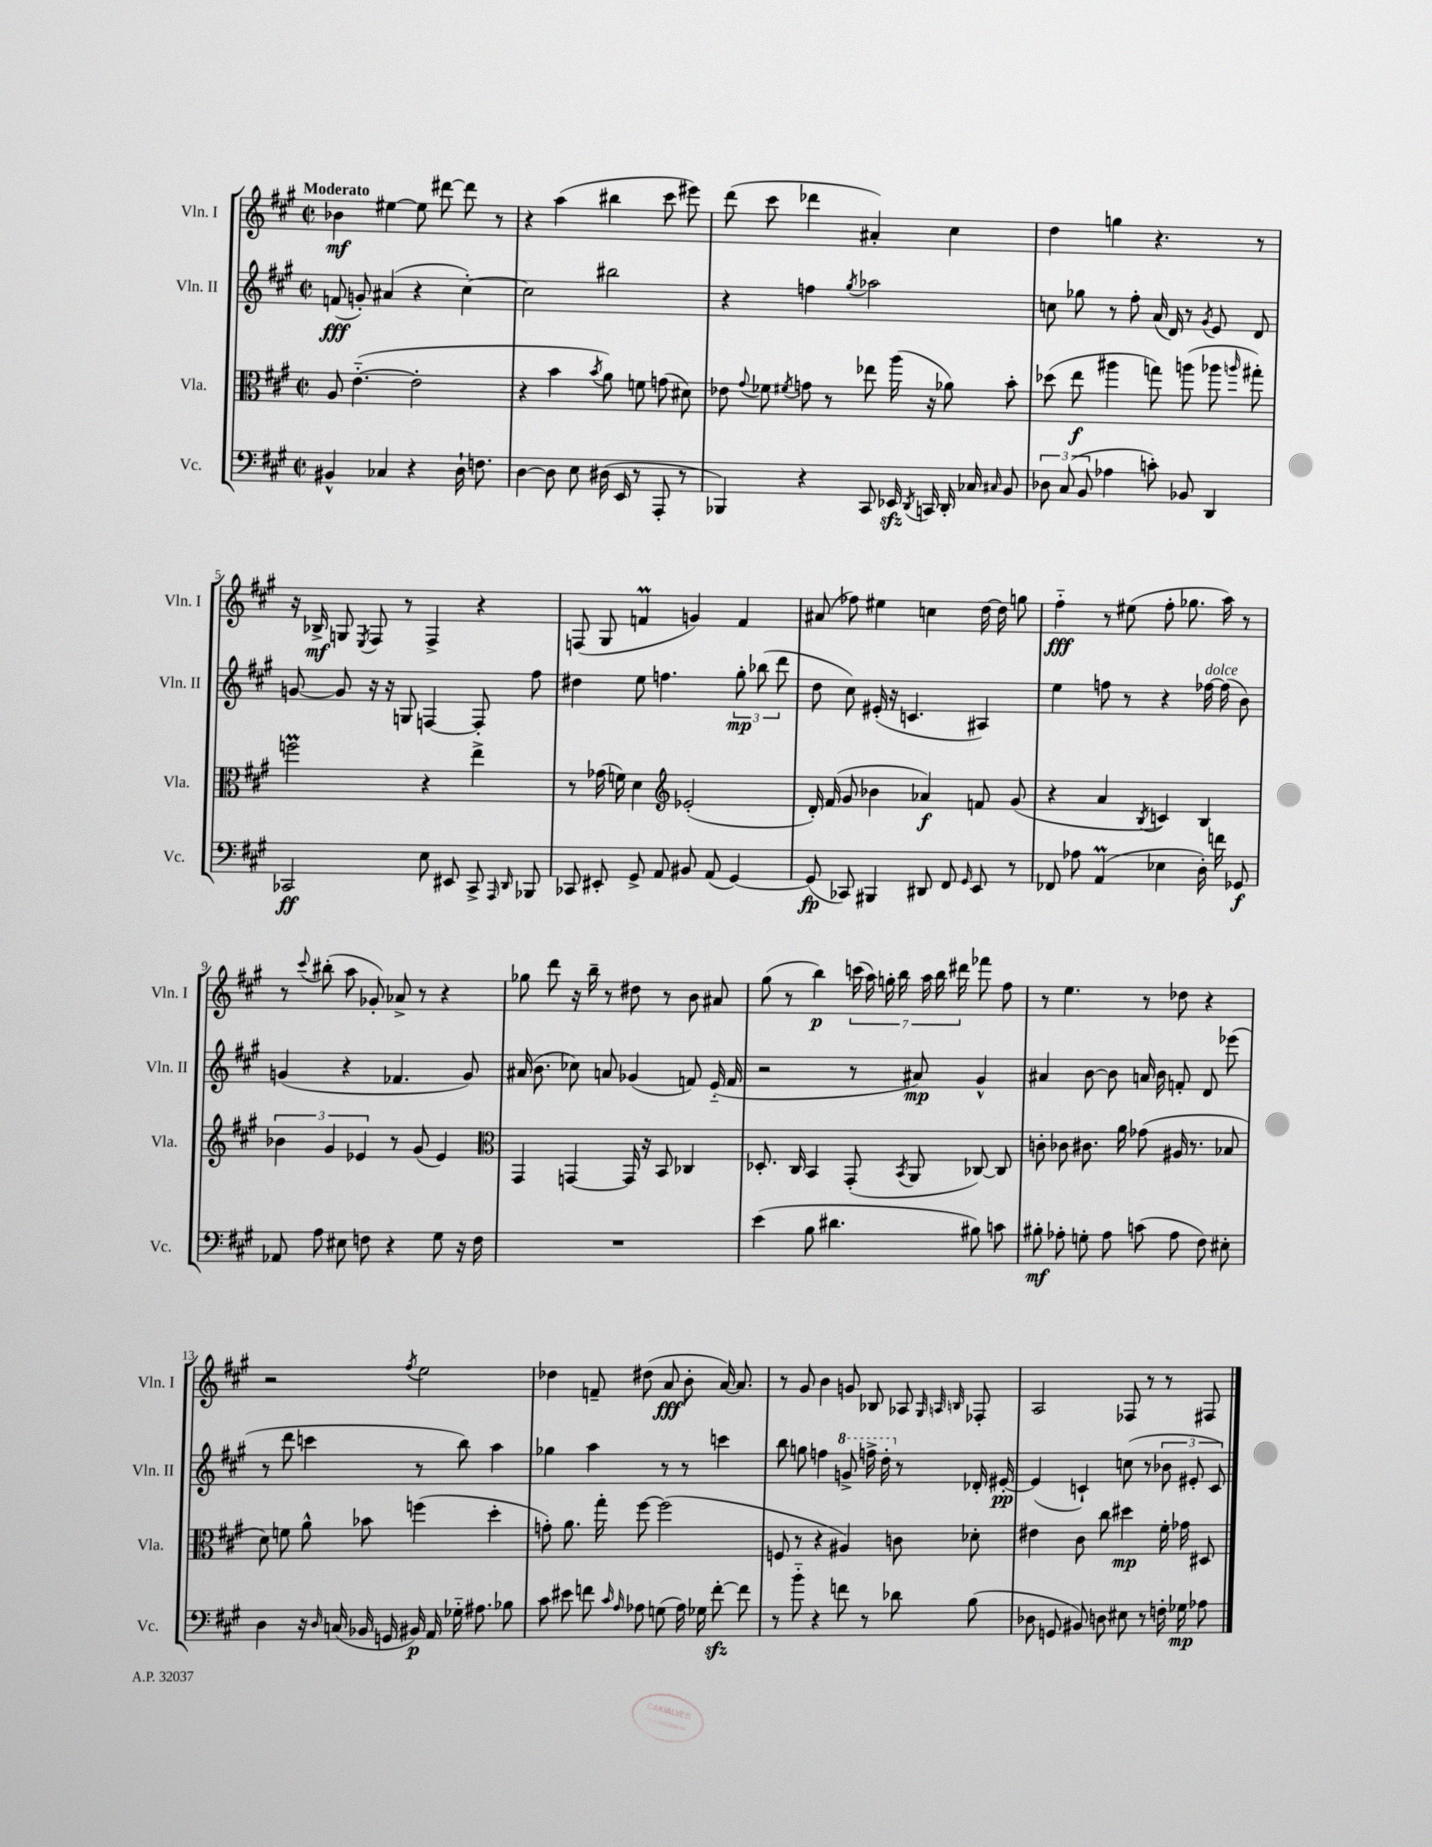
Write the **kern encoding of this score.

**kern	**dynam	**kern	**dynam	**kern	**dynam	**kern	**dynam
*part4	*part4	*part3	*part3	*part2	*part2	*part1	*part1
*staff4	*staff4	*staff3	*staff3	*staff2	*staff2	*staff1	*staff1
*I"Vc.	*	*I"Vla.	*	*I"Vln. II	*	*I"Vln. I	*
*I'Vc.	*	*I'Vla.	*	*I'Vln. II	*	*I'Vln. I	*
*clefF4	*	*clefC3	*	*clefG2	*	*clefG2	*
*k[f#c#g#]	*	*k[f#c#g#]	*	*k[f#c#g#]	*	*k[f#c#g#]	*
*M2/2	*	*M2/2	*	*M2/2	*	*M2/2	*
*met(c|)	*	*met(c|)	*	*met(c|)	*	*met(c|)	*
=1	=1	=1	=1	=1	=1	=1	=1
!	!	!	!	!	!	!LO:TX:a:B:t=Moderato	!
4BB#X^^/	.	8A/	.	(8fn/	fff	4b-X\	mf
.	.	([4.e\	.	8gn'/)	.	.	.
4C-X/	.	.	.	(4a#X/	.	[4ee#X\	.
4r	.	2e'\]	.	4r	.	8ee#\]	.
.	.	.	.	.	.	[8ddd#X\	.
16D`\	.	.	.	[4cc#'\)	.	8ddd#\]	.
8.Fn\	.	.	.	.	.	.	.
.	.	.	.	.	.	8r	.
=2	=2	=2	=2	=2	=2	=2	=2
[4D\	.	4r	.	2cc#\]	.	4r	.
8D\]	.	4b\	.	.	.	(4aa\	.
8E\	.	.	.	.	.	.	.
.	.	8qb/	.	.	.	.	.
(16D#X\	.	8a\)	.	2bb#X\	.	4bb#X\	.
16EE/	.	.	.	.	.	.	.
8r	.	8fn\	.	.	.	.	.
8AAA'/	.	(8gn\	.	.	.	8ccc#\	.
8r	.	8d#X\)	.	.	.	8eee#X\)	.
=3	=3	=3	=3	=3	=3	=3	=3
4BBB-X/)	.	8e-X\	.	4r	.	(8ddd\	.
.	.	8qqg#/	.	.	.	.	.
.	.	8f-X\	.	.	.	8ccc#\	.
.	.	8qf#X/	.	.	.	.	.
4r	.	8gn\	.	4ffn\	.	4ddd-X\	.
.	.	8r	.	.	.	.	.
.	.	.	.	8qgg#/	.	.	.
8CC#/	.	8ee-X\	.	2aa-X\	.	4a#X'/)	.
16EE-Xzz/	.	(16aa\	.	.	.	.	.
8qDD/	.	.	.	.	.	.	.
16CCn/	.	16r	.	.	.	.	.
16DD'/	.	8a-X\)	.	.	.	4cc#\	.
16C-X/	.	.	.	.	.	.	.
16qqC#X/	.	.	.	.	.	.	.
8BB/	.	8b'\	.	.	.	.	.
=4	=4	=4	=4	=4	=4	=4	=4
12D-X\	.	(8dd-X\	.	8ccn\	.	4dd\	.
(12C#/	.	.	.	.	.	.	.
.	.	8ee\	f	8gg-X\	.	.	.
12BB/	.	.	.	.	.	.	.
4A-X\	.	4aa#X\	.	8r	.	4ggn\	.
.	.	.	.	8ff#'\	.	.	.
8cn'\)	.	8ggn\)	.	(16a/	.	4.r	.
.	.	.	.	16d/)	.	.	.
8BB-X/	.	(8aan\	.	8r	.	.	.
.	.	.	.	8qg#/	.	.	.
4DD/	.	8aa-X\	.	8e/	.	.	.
.	.	16qqaan/	.	.	.	.	.
.	.	8gg#X'\)	.	8d/	.	8r	.
!!LO:LB:g=z
=5	=5	=5	=5	=5	=5	=5	=5
2CC-X/	ff	2ffnM\	.	[8gn/	.	16r	.
.	.	.	.	.	.	16B-X^/	mf
.	.	.	.	8g/]	.	8Gn/	.
.	.	.	.	.	.	8qE/	.
.	.	.	.	16r	.	8F#/	.
.	.	.	.	16r	.	.	.
.	.	.	.	8Gn/	.	8r	.
8E\	.	4r	.	[4Fn/	.	4F#^/	.
8EE#X/	.	.	.	.	.	.	.
8CC-^/	.	4ee^\	.	8F'/]	.	4r	.
16qqAAA/	.	.	.	.	.	.	.
16qqDD/	.	.	.	.	.	.	.
8BBB-X/	.	.	.	8ff#\	.	.	.
=6	=6	=6	=6	=6	=6	=6	=6
8CC-X/	.	8r	.	4dd#X\	.	(8Fn/	.
8EE#X'/	.	(16g-X\	.	.	.	8G#/	.
.	.	16fn\)	.	.	.	.	.
8GG#^/	.	4d\	.	8ee\	.	4fnM/	.
8AA/	.	.	.	4.ffn\	.	.	.
*	*	*clefG2	*	*	*	*	*
8BB#X/	.	(2e-X'/	.	.	.	4gn/)	.
(8AA/	.	.	.	.	.	.	.
[4GG#/)	.	.	.	12gg#'\	mp	4f/	.
.	.	.	.	(12bb-X\	.	.	.
.	.	.	.	12ddd\	.	.	.
=7	=7	=7	=7	=7	=7	=7	=7
(8GG#/]	fp	16d'/)	.	8dd\	.	(8a#X/	.
.	.	(16f#/	.	.	.	.	.
8CC-X/)	.	8g#/	.	8cc#\)	.	8ff-X\)	.
4BBB#X/	.	4b-X\	.	(16e#X'/	.	4ee#X\	.
.	.	.	.	16r	.	.	.
.	.	.	.	4.cn/	.	.	.
8DD#X/	.	4a-X/)	f	.	.	4ccn\	.
8FF#/	.	.	.	.	.	.	.
16qqGG#/	.	.	.	.	.	.	.
8EE/	.	8fn/	.	4A#X/)	.	[16dd\	.
.	.	.	.	.	.	16dd\]	.
8r	.	(8g#/	.	.	.	8ggn\	.
=8	=8	=8	=8	=8	=8	=8	=8
8FF-X/	.	4r	.	4ee\	.	4ff#\	fff
8A-X\	.	.	.	.	.	.	.
(4AAM/	.	4a/	.	8ffn\	.	8r	.
.	.	.	.	8r	.	(8ee#X\	.
.	.	8qB/	.	.	.	.	.
4E-X\	.	4cn/)	.	4r	.	8ff#'\	.
.	.	.	.	.	.	8.gg-X\	.
!	!	!	!	!LO:TX:a:i:t=dolce	!	!	!
16D'\)	.	4B/	.	[16ff-X\	.	.	.
16fn\	.	.	.	(16ff-\]	.	16aa\)	.
8GG-X/	f	.	.	8b\)	.	8r	.
!!LO:LB:g=z
=9	=9	=9	=9	=9	=9	=9	=9
8AA-X/	.	6b-X\	.	(4gn/	.	8r	.
.	.	.	.	.	.	8qqccc#/	.
8A\	.	.	.	.	.	(8bb#X'\	.
.	.	6g#/	.	.	.	.	.
8E#X\	.	.	.	4r	.	8aa\	.
.	.	6e-X/	.	.	.	.	.
8Fn\	.	.	.	.	.	8g-X'/)	.
4r	.	8r	.	4.f-X/	.	8a-X^/	.
.	.	(8g#/	.	.	.	8r	.
8G#\	.	4e-/)	.	.	.	4r	.
16r	.	.	.	8g/)	.	.	.
16F\	.	.	.	.	.	.	.
=10	=10	=10	=10	=10	=10	=10	=10
*	*	*clefC3	*	*	*	*	*
1r	.	4GG#/	.	(16a#X/	.	8gg-X\	.
.	.	.	.	8.b\	.	.	.
.	.	.	.	.	.	8ddd\	.
.	.	[4GGn/	.	8cc-X\)	.	16r	.
.	.	.	.	.	.	16bb~\	.
.	.	.	.	8an/	.	8r	.
.	.	16GG/]	.	(4g-X/	.	8dd#X\	.
.	.	16r	.	.	.	.	.
.	.	8BB/	.	.	.	8r	.
.	.	4C-X/	.	8fn/)	.	8b\	.
.	.	.	.	(16e/	.	8a#X/	.
.	.	.	.	16f/	.	.	.
=11	=11	=11	=11	=11	=11	=11	=11
(4e\	.	8.D-X'/	.	2r	.	(8gg#\	.
.	.	.	.	.	.	8r	.
.	.	16C#/	.	.	.	.	.
8B\	.	4BB/	.	.	.	4bb\)	p
4.d#X\	.	.	.	.	.	.	.
.	.	(8GG#'/	.	8r	.	(28cccn\	.
.	.	.	.	.	.	28aa\)	.
.	.	.	.	.	.	28ggn'\	.
.	.	.	.	.	.	28bb\	.
.	.	8qBB/	.	.	.	.	.
.	.	8AA/	.	8a#X/)	mp	.	.
.	.	.	.	.	.	28aa\	.
.	.	.	.	.	.	28bb\	.
.	.	.	.	.	.	28ddd#X\	.
8B#X\)	.	[8C-X/)	.	4g#^^/	.	8fff-X\	.
8cn\	.	8C-/]	.	.	.	8ff#\	.
=12	=12	=12	=12	=12	=12	=12	=12
8B#X'\	mf	8cn'\	.	4a#X/	.	8r	.
8A-X'\	.	8c-X\	.	.	.	4.ee\	.
8Gn'\	.	8.c#X\	.	[8b\	.	.	.
8A-\	.	.	.	8b\]	.	.	.
.	.	16a\	.	.	.	.	.
(8cn\	.	(8g-X\	.	16an/	.	8r	.
.	.	.	.	16b\	.	.	.
8A-\	.	16A#X/	.	8fn'/	.	8dd-X\	.
.	.	8.r	.	.	.	.	.
8F#\)	.	.	.	8d/	.	4r	.
8E#X'\	.	8B-X/	.	(8eee-X\	.	.	.
!!LO:LB:g=z
=13	=13	=13	=13	=13	=13	=13	=13
4D\	.	8d\)	.	8r	.	2r	.
.	.	8fn\	.	8ddd\	.	.	.
16r	.	8a^^\	.	4cccn\	.	.	.
16qqD/	.	.	.	.	.	.	.
(16Cn/	.	.	.	.	.	.	.
16BB-X/	.	8b-X\	.	.	.	.	.
16GGn/	.	.	.	.	.	.	.
.	.	.	.	.	.	8qff#/	.
16BB#X/)	p	(4ffn\	.	8r	.	2ee\	.
16AA/	.	.	.	.	.	.	.
16G-X\	.	.	.	8bb\)	.	.	.
8.A#X\	.	.	.	.	.	.	.
.	.	4dd'\	.	4aa\	.	.	.
8B-X\	.	.	.	.	.	.	.
=14	=14	=14	=14	=14	=14	=14	=14
8c#\	.	8gn'\)	.	4gg-X\	.	4dd-X\	.
8e#X\	.	8.a\	.	.	.	.	.
8fn\	.	.	.	4aa\	.	8fn~/	.
.	.	16gg#'\	.	.	.	.	.
16qqc#/	.	.	.	.	.	.	.
16qqA/	.	.	.	.	.	.	.
8A-X\	.	[8ff#\	.	.	.	(8dd#X\	.
(8Gn\	.	(2ff#\]	.	8r	.	8a/	fff
16A-\)	.	.	.	8r	.	8b'\	.
16G-X\	.	.	.	.	.	.	.
[8fzz'\	.	.	.	4cccn\	.	[16a/)	.
.	.	.	.	.	.	8.a/]	.
8f\]	.	.	.	.	.	.	.
=15	=15	=15	=15	=15	=15	=15	=15
8r	.	8Fn/	.	8bb\	.	8r	.
8b\	.	8r	.	8ggn\	.	8g#/	.
4r	.	4r	.	4ffn\	.	4b\	.
*	*	*	*	*8va	*	*	*
8fn\	.	4A#X/)	.	8ggn^/	.	8gn/	.
8r	.	.	.	16fffn^\	.	8B-X/	.
.	.	.	.	16ddd'\	.	.	.
*	*	*	*	*X8va	*	*	*
8d-X\	.	8cn\	.	8r	.	8A-X/	.
.	.	.	.	.	.	32qqG#/	.
.	.	.	.	.	.	32qqAn/	.
.	.	.	.	.	.	32qqBn/	.
(8B\	.	8d-X'\	.	16d-X'/	.	8F-X'/	.
.	.	.	.	[16e#X'/	pp	.	.
=16	=16	=16	=16	=16	=16	=16	=16
8D-X\	.	4e#X\	.	(4e#/]	.	2A/	.
8GGn/	.	.	.	.	.	.	.
8BB#X/)	.	8c#\	.	4cn`/)	.	.	.
8Dn\	.	8cc#\	.	.	.	.	.
8E#X\	.	4dd#X\	mp	(8ccn\	.	8F-X/	.
8r	.	.	.	8r	.	8r	.
16Fn'\	.	16f#'\	.	12b-X\	.	8r	.
16G-X\	mp	16g-X\	.	.	.	.	.
.	.	.	.	12e#X'/	.	.	.
8A-X\	.	8D#X/	.	.	.	8F#X/	.
.	.	.	.	12c/)	.	.	.
==	==	==	==	==	==	==	==
*-	*-	*-	*-	*-	*-	*-	*-
